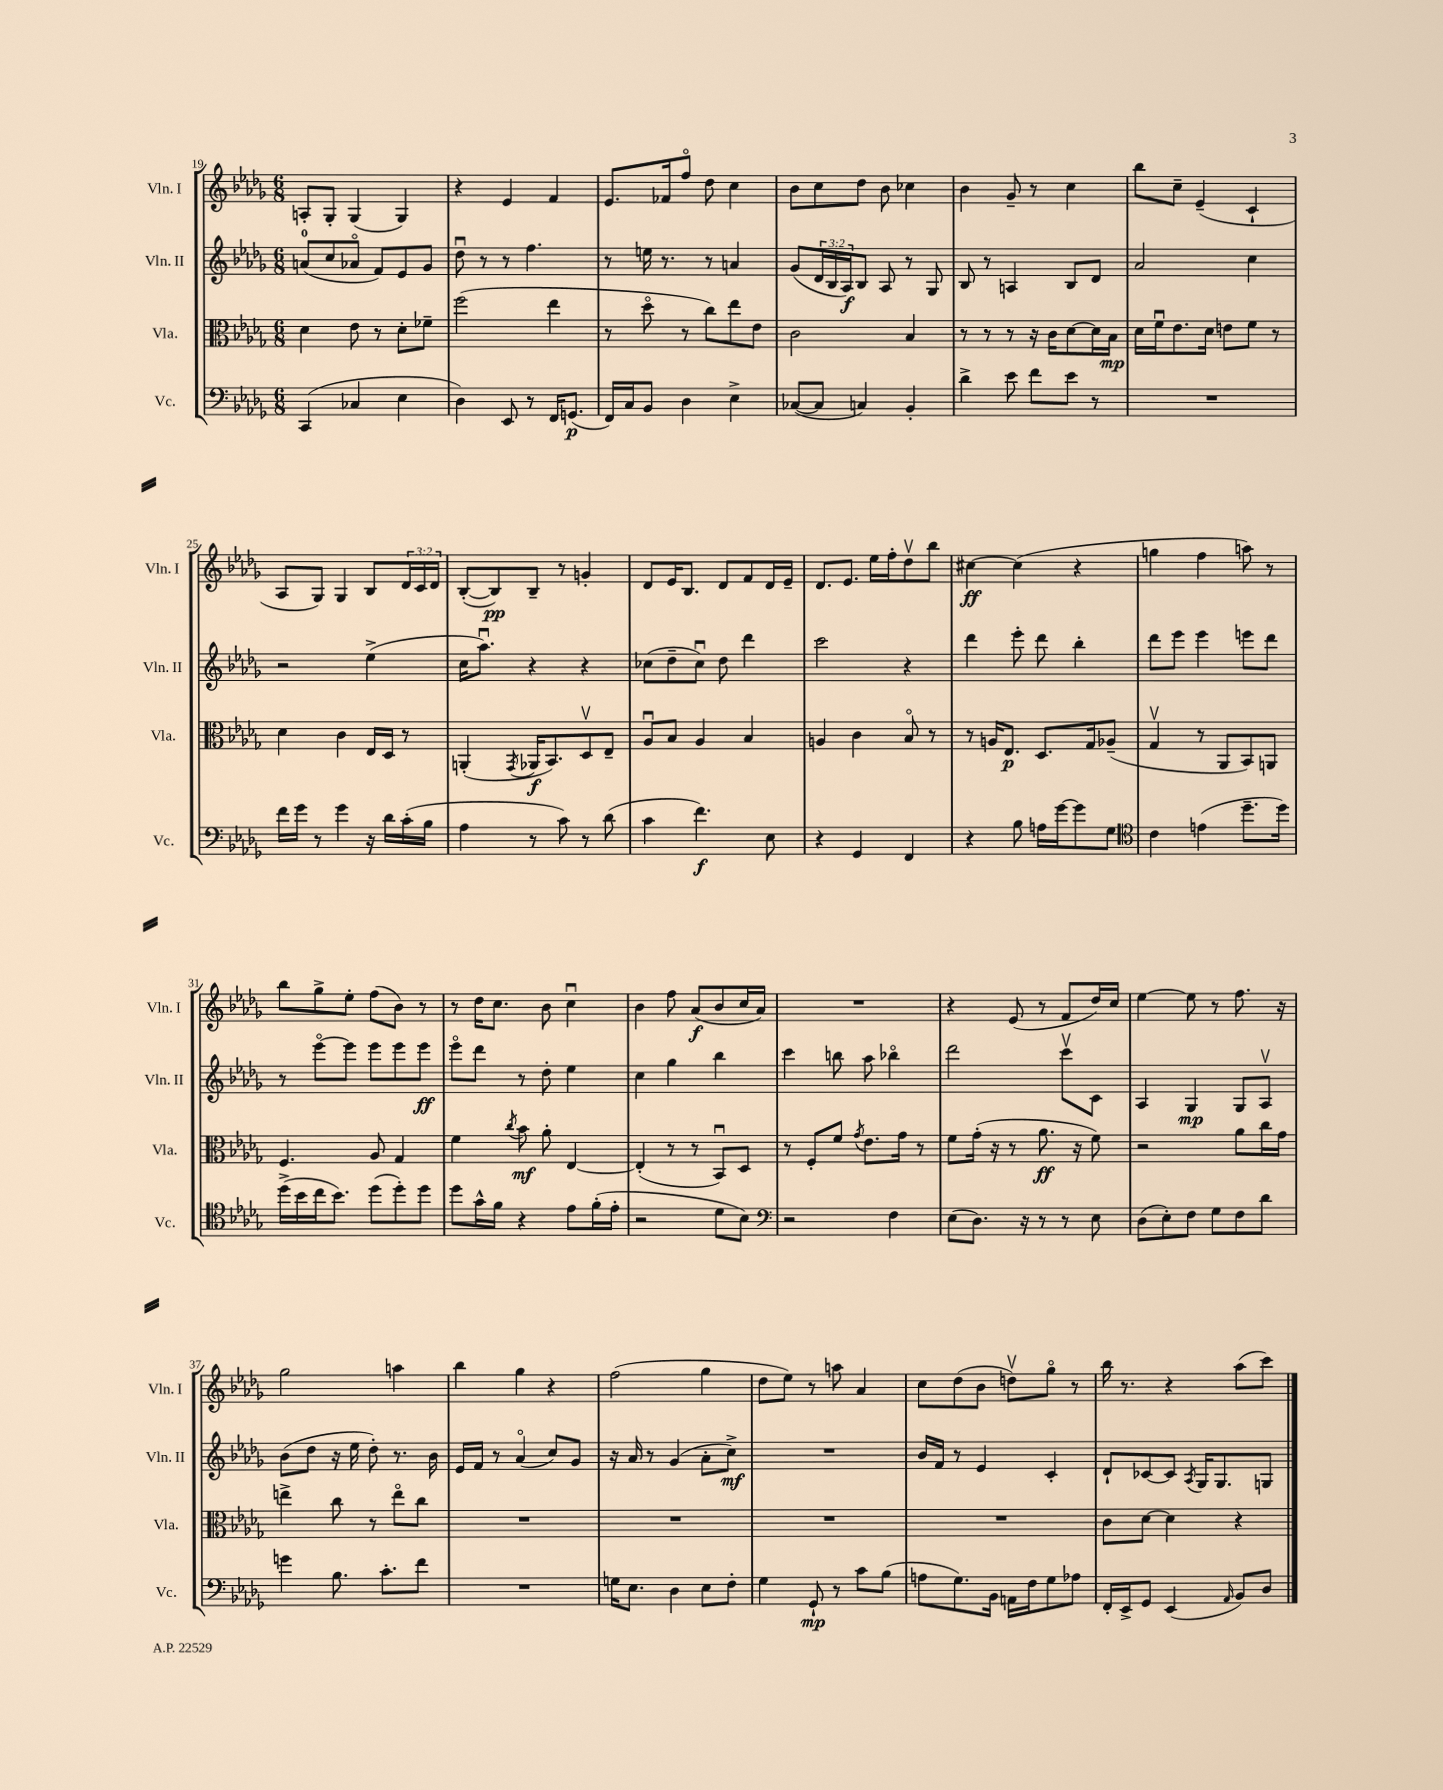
<<
\new StaffGroup <<
\new Staff = "s0" \with { instrumentName = "Vln. I" shortInstrumentName = "Vln. I" } {
    \clef treble \key des \major \numericTimeSignature \time 6/8 \override Staff.TupletNumber.text = #tuplet-number::calc-fraction-text
    a8-. ges8-. ges4( ges4) |
    r4 ees'4 f'4 |
    ees'8. fes'16 f''8\flageolet des''8 c''4 |
    bes'8 c''8 des''8 bes'8 ces''4 |
    bes'4 ges'8-- r8 c''4 |
    bes''8 c''8-- ees'4--( c'4-! |
    aes8 ges8) ges4 bes8 \tuplet 3/2 { des'16 c'16 des'16 } |
    bes8~-.( bes8\pp) bes8-- r8 g'4-. |
    des'8 ees'16 bes8. des'8 f'8 des'16 ees'16-- |
    des'8. ees'8. ees''16 f''16-. des''8\upbow bes''8 |
    cis''4~\ff cis''4( r4 |
    g''4 f''4 a''8) r8 |
    bes''8 ges''8-> ees''8-. f''8( bes'8) r8 |
    r8 des''16 c''8. bes'8 c''4\downbow |
    bes'4 f''8 aes'8\f( bes'8 c''16 aes'16) |
    R2. |
    r4 ees'8( r8 f'8 des''16) c''16 |
    ees''4~ ees''8 r8 f''8. r16 |
    ges''2 a''4 |
    bes''4 ges''4 r4 |
    f''2( ges''4 |
    des''8 ees''8) r8 a''8 aes'4 |
    c''8 des''8( bes'8 d''8\upbow) ges''8\flageolet r8 |
    bes''16 r8. r4 aes''8( c'''8) \bar "|." |
}
\new Staff = "s1" \with { instrumentName = "Vln. II" shortInstrumentName = "Vln. II" } {
    \clef treble \key des \major \numericTimeSignature \time 6/8 \override Staff.TupletNumber.text = #tuplet-number::calc-fraction-text
    a'8-0( c''8 aes'8\flageolet f'8) ees'8 ges'8 |
    des''8\downbow r8 r8 f''4. |
    r8 e''16 r8. r8 a'4 |
    ges'8( \tuplet 3/2 { des'16 bes16 aes16\f) } bes8 aes8 r8 ges8 |
    bes8 r8 a4 bes8 des'8 |
    aes'2 c''4 |
    r2 ees''4->( |
    c''16 aes''8.\downbow) r4 r4 |
    ces''8( des''8-- ces''8\downbow) des''8 des'''4 |
    c'''2 r4 |
    des'''4 ees'''8-. des'''8 bes''4-. |
    des'''8 ees'''8 ees'''4 e'''8 des'''8 |
    r8 ees'''8~\flageolet ees'''8 ees'''8 ees'''8 ees'''8\ff |
    ees'''8\flageolet des'''8 r8 des''8-. ees''4 |
    c''4 ges''4 bes''4 |
    c'''4 b''8 aes''8 bes''4\flageolet |
    des'''2 c'''8\upbow c'8 |
    aes4 ges4\mp ges8 aes8\upbow |
    bes'8( des''8 r16 ees''16 des''8-.) r8. bes'16 |
    ees'16 f'16 r8 aes'4\flageolet( c''8) ges'8 |
    r16 aes'16 r8 ges'4( aes'8-. c''8->\mf) |
    R2. |
    bes'16 f'16 r8 ees'4 c'4-. |
    des'8-! ces'8~ ces'8 \acciaccatura { aes8 } ges16 ges8. g8 \bar "|." |
}
\new Staff = "s2" \with { instrumentName = "Vla." shortInstrumentName = "Vla." } {
    \clef alto \key des \major \numericTimeSignature \time 6/8
    des'4 ees'8 r8 des'8-. fes'8-- |
    f''2( ees''4 |
    r8 des''8\flageolet r8 c''8) ees''8 ees'8 |
    c'2 bes4 |
    r8 r8 r8 r16 c'16 des'8~ des'16 bes16\mp |
    des'16 f'16\downbow ees'8. des'16 e'8 f'8 r8 |
    des'4 c'4 ees16 des16 r8 |
    a,4-.( \acciaccatura { ges,8 } aes,16\f bes,8.) des8\upbow ees8-- |
    aes8\downbow bes8 aes4 bes4 |
    a4 c'4 bes8\flageolet r8 |
    r8 a16 ees8.\p des8. ges16 aes8--( |
    ges4\upbow r8 aes,8 bes,8) a,8 |
    f4. aes8 ges4 |
    f'4 \acciaccatura { c''8 } bes'8\mf aes'8-. ees4~ |
    ees4-.( r8 r8 bes,8\downbow) des8 |
    r8 f8-. f'8 \acciaccatura { ges'8 } ees'8. ges'16 r8 |
    f'8 ges'16-.( r16 r8 aes'8.\ff r16 f'8) |
    r2 aes'8 c''16 ges'16 |
    e''4-> c''8 r8 e''8\flageolet c''8 |
    R2. |
    R2. |
    R2. |
    R2. |
    c'8 des'8~ des'4 r4 \bar "|." |
}
\new Staff = "s3" \with { instrumentName = "Vc." shortInstrumentName = "Vc." } {
    \clef bass \key des \major \numericTimeSignature \time 6/8
    c,4( ces4 ees4 |
    des4) ees,8 r8 f,16 g,8.\p( |
    f,16) c16 bes,8 des4 ees4-> |
    ces8~( ces8 c4) bes,4-. |
    des'4-> ees'8 f'8 ees'8 r8 |
    R2. |
    f'16 ges'16 r8 ges'4 r16 des'16 c'16-.( bes16 |
    aes4 r8 c'8) r8 des'8( |
    c'4 f'4.\f) ees8 |
    r4 ges,4 f,4 |
    r4 bes8 a16 ges'16~ ges'8 ges8 |
    \clef tenor c'4 e'4( des''8.-- des''16) |
    des''16->( bes'16 c''16 bes'8.) des''8( des''8-.) des''8 |
    des''8 ges'16-^ f'16 r4 ees'8 f'16-.( ees'16-. |
    r2 des'8 bes8) |
    \clef bass r2 f4 |
    ees8( des8.) r16 r8 r8 ees8 |
    des8( ees8-.) f8 ges8 f8 des'8 |
    g'4 bes8. c'8.-. f'8 |
    R2. |
    g16 ees8. des4 ees8 f8-. |
    ges4 ges,8-!\mp r8 c'8 bes8( |
    a8 ges8.) bes,16 a,16 f16 ges8 aes8 |
    f,16-. ees,16-> ges,8 ees,4( \grace { aes,16 } bes,8) des8 \bar "|." |
}
>>
>>
\layout { \context { \Score currentBarNumber = #19 } }
